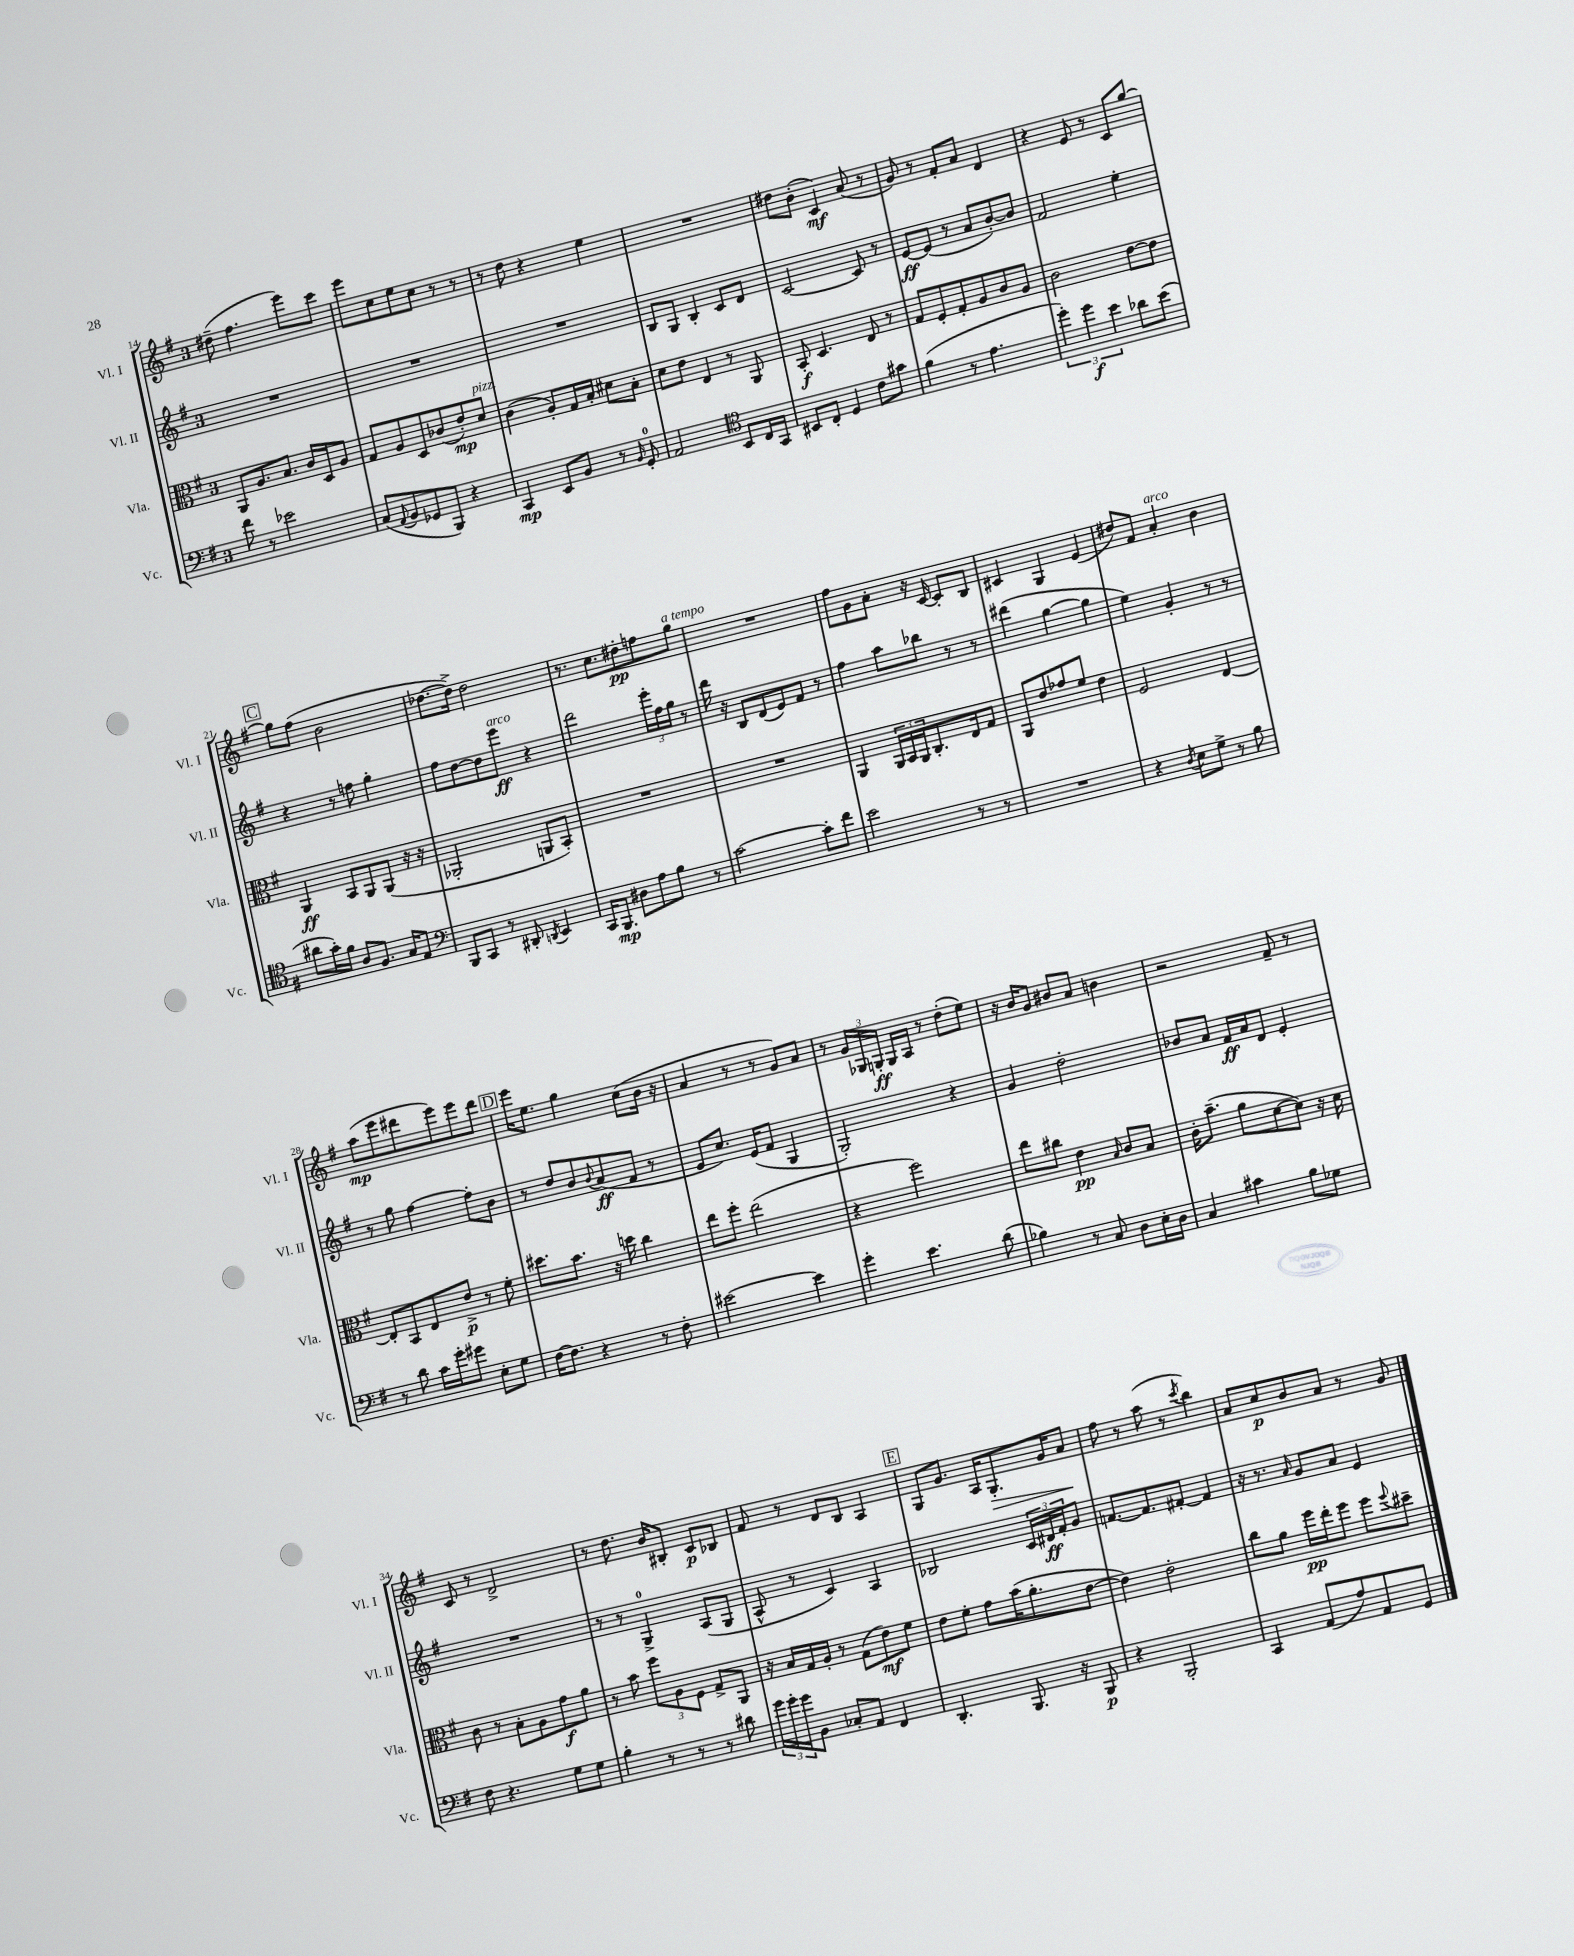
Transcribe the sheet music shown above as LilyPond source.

<<
\new StaffGroup <<
\new Staff = "s0" \with { instrumentName = "Vl. I" shortInstrumentName = "Vl. I" } {
    \clef treble \key g \major \once \override Staff.TimeSignature.style = #'single-digit \time 3/4
    dis''8--( fis''4. e'''8) c'''8 |
    e'''8 c''8 e''8 c''8 r8 r8 |
    r8 d''8 r4 e''4 |
    R2. |
    dis''8 b'8-.( c'4\mf) a'8( r8 |
    g'8) r8 fis'8-. a'8 d'4 |
    r4 e'8 r8 c'8 g''8~ |
    \mark \markup { \box "C" } g''8 fis''8( b'2 |
    des''8.~ des''16->) des''2 |
    r8. c''8. dis''8-.\pp f''8 g''8^\markup { \italic "a tempo" } |
    R2. |
    fis''8 g'8 a'8-. r16 c'16~ c'8-. b8 |
    cis'4 g4 e'4( |
    dis''8) fis'8 a'4-.^\markup { \italic "arco" } b'4 |
    a''8\mp( e'''8 dis'''8 e'''8) e'''8 dis'''8 |
    \mark \markup { \box "D" } e'''16 e''8. g''4 c''8( b'16 r16 |
    a'4 r8 r8 g'8) a'8 |
    r8 \tuplet 3/2 { g'16 ges16 g16-.\ff } g16 a16 r8 d''8-.( e''8) |
    r16 b'16 g'8 bis'8 a'8 b'4 |
    r2 fis'8-- r8 |
    c'8 r8 d'2-> |
    r8 d''8. b'16 bis8-. c'8\p bes8 |
    fis'8 r8 d'8 b8 a4 |
    \mark \markup { \box "E" } g8 g'8. a16 g8.-.\> g'16 a'8\! |
    fis''8 r8 a''8( r8 \acciaccatura { c'''8 } b''4) |
    a'8 c''8\p b'8 a'8 r8 g'8 \bar "|." |
}
\new Staff = "s1" \with { instrumentName = "Vl. II" shortInstrumentName = "Vl. II" } {
    \clef treble \key g \major \once \override Staff.TimeSignature.style = #'single-digit \time 3/4
    R2. |
    R2. |
    R2. |
    b8 g8 b4-. c'8 d'8 |
    c'2~ c'8 r8 |
    e'8~\ff e'8( r8 a'8 b'8~-.) b'8 |
    fis'2 e''4-. |
    \mark \markup { \box "C" } r4 r8 f''8 g''4-. |
    fis''8 d''8~ d''8 e'''8\ff^\markup { \italic "arco" } r4 |
    d'''2 \tuplet 3/2 { e'''16-. fis''16 g''16 } r8 |
    d'''16 r16 b8 d'8( e'8) fis'8 r8 |
    fis''4 a''8 bes''8 r8 r8 |
    dis'''4( g''4~ g''4 |
    e''4) g'4-. r8 r8 |
    r8 g''8 fis''4~ fis''8-. b'8 |
    \mark \markup { \box "D" } r8 d''8 b'8 \appoggiatura { b'8 } a'8\ff( fis'8 r8 |
    e'8 c''8.) e'16( fis'8 g4 |
    g2-.) r4 |
    g'4 d''2-. |
    bes'8 a'8 fis'16\ff a'16 d'8 e'4-. |
    R2. |
    r8 r8 g4-0-> a8( g8 |
    a8-^ r8 c'4) a4 |
    \mark \markup { \box "E" } bes2 \tuplet 3/2 { c'16 dis'16\ff fis'16-. } g'8 |
    f'8.~ f'8. fis'8~-. fis'4 |
    r16 r8. \grace { a'16 } g'8 a'8 e'4 \bar "|." |
}
\new Staff = "s2" \with { instrumentName = "Vla." shortInstrumentName = "Vla." } {
    \clef alto \key g \major \once \override Staff.TimeSignature.style = #'single-digit \time 3/4
    a,8 a8. b8. c'16 d16 a8 |
    g8 a8 d8 ces'8( e'8-.\mp) d'8^\markup { \italic "pizz." } |
    c'4( a8-.) g16 b16-. dis'8 b8-. |
    d'8 e'8 e4 r8 a,8 |
    b,8-.\f d4. e8 r8 |
    g8 fis8-. g8-. a8 c'8 a8 |
    c'2 e'8~ e'8 |
    \mark \markup { \box "C" } a,4\ff b,8 a,8 a,8( r16 r16 |
    aes,2-. a,8 b,8-.) |
    R2. |
    R2. |
    a,4 \tuplet 3/2 { a,16 b,16 a,16 } c8.-. e16 g8 |
    a,8 e'8 ges'8 fis'8 e'4 |
    fis2 e4~ |
    e8-. b,8 e8 e'8->\p r8 fis'8-. |
    \mark \markup { \box "D" } dis''8. b'8. r16 d''16 c''4 |
    e''8 fis''8-. e''2( |
    r4 fis''2) |
    e''8 cis''8 e'4\pp \grace { b16 } c'8 b8 |
    c'16-. b'8.--( a'8 d'8~ d'8) r16 d'16 |
    c'8 r8 b8-. a8 g'8\f a'8 |
    r8 b'8 \tuplet 3/2 { fis''8 a8 fis8 } g8-> a,8 |
    r16 b16 g16 a16-. r8 g8( e'8\mf) fis'8 |
    \mark \markup { \box "E" } e'8 fis'8-. g'8 b'16( a'8.-. e'8~ |
    e'4) e'2-. |
    c''8 a'8 fis''16\pp e''16-. fis''8 fis''8 \appoggiatura { fis''8 } dis''8-- \bar "|." |
}
\new Staff = "s3" \with { instrumentName = "Vc." shortInstrumentName = "Vc." } {
    \clef bass \key g \major \once \override Staff.TimeSignature.style = #'single-digit \time 3/4
    fis'8 r8 ees'2 |
    c8( \appoggiatura { a,8 } b,8 ges,8 b,,8) r4 |
    c,4\mp e,8 b,8 r8 \grace { b,16 } g,8-0-. |
    a,2 \clef tenor b,8 c16 g,16 |
    bis,8 c8-. d4 c'8 gis'8 |
    fis'4( r8 e'4. |
    \tuplet 3/2 { d''4-.) d''4\f b'4 } aes'8 b'8( |
    \mark \markup { \box "C" } ais'8 g'16-.) fis'16 a8 fis8. g16 e8 |
    \clef bass b,,8 c,8 r8 dis,8-. \acciaccatura { d,8 } e,4 |
    c,16 b,,8.\mp dis8 a8 b8 r8 |
    c'2~ c'8-. fis'8 |
    e'2 r8 r8 |
    R2. |
    r4 \acciaccatura { d8 } e8 g8-> r8 b8 |
    r8 d'8 c'16 g'16-. gis'8 e8-. g8 |
    \mark \markup { \box "D" } fis16~ fis8. r4 r8 fis8-. |
    eis'2~ eis'4 |
    g'4-. e'4. d'8( |
    bes4) r8 c8 d8 e16-. d16 |
    c4 cis'4 b8 ges8 |
    fis8 r4. g8 g8 |
    b4-. r8 r8 r8 dis'8 |
    \tuplet 3/2 { g'16 g'16-. g'16 } b,8 ces8-. a,8 fis,4 |
    \mark \markup { \box "E" } d,4.-. b,,8. r16 b,,8\p |
    r4 b,,2-. |
    c,4 a,8( a8) a,8 g,8 \bar "|." |
}
>>
>>
\layout { \context { \Score currentBarNumber = #14 } }
